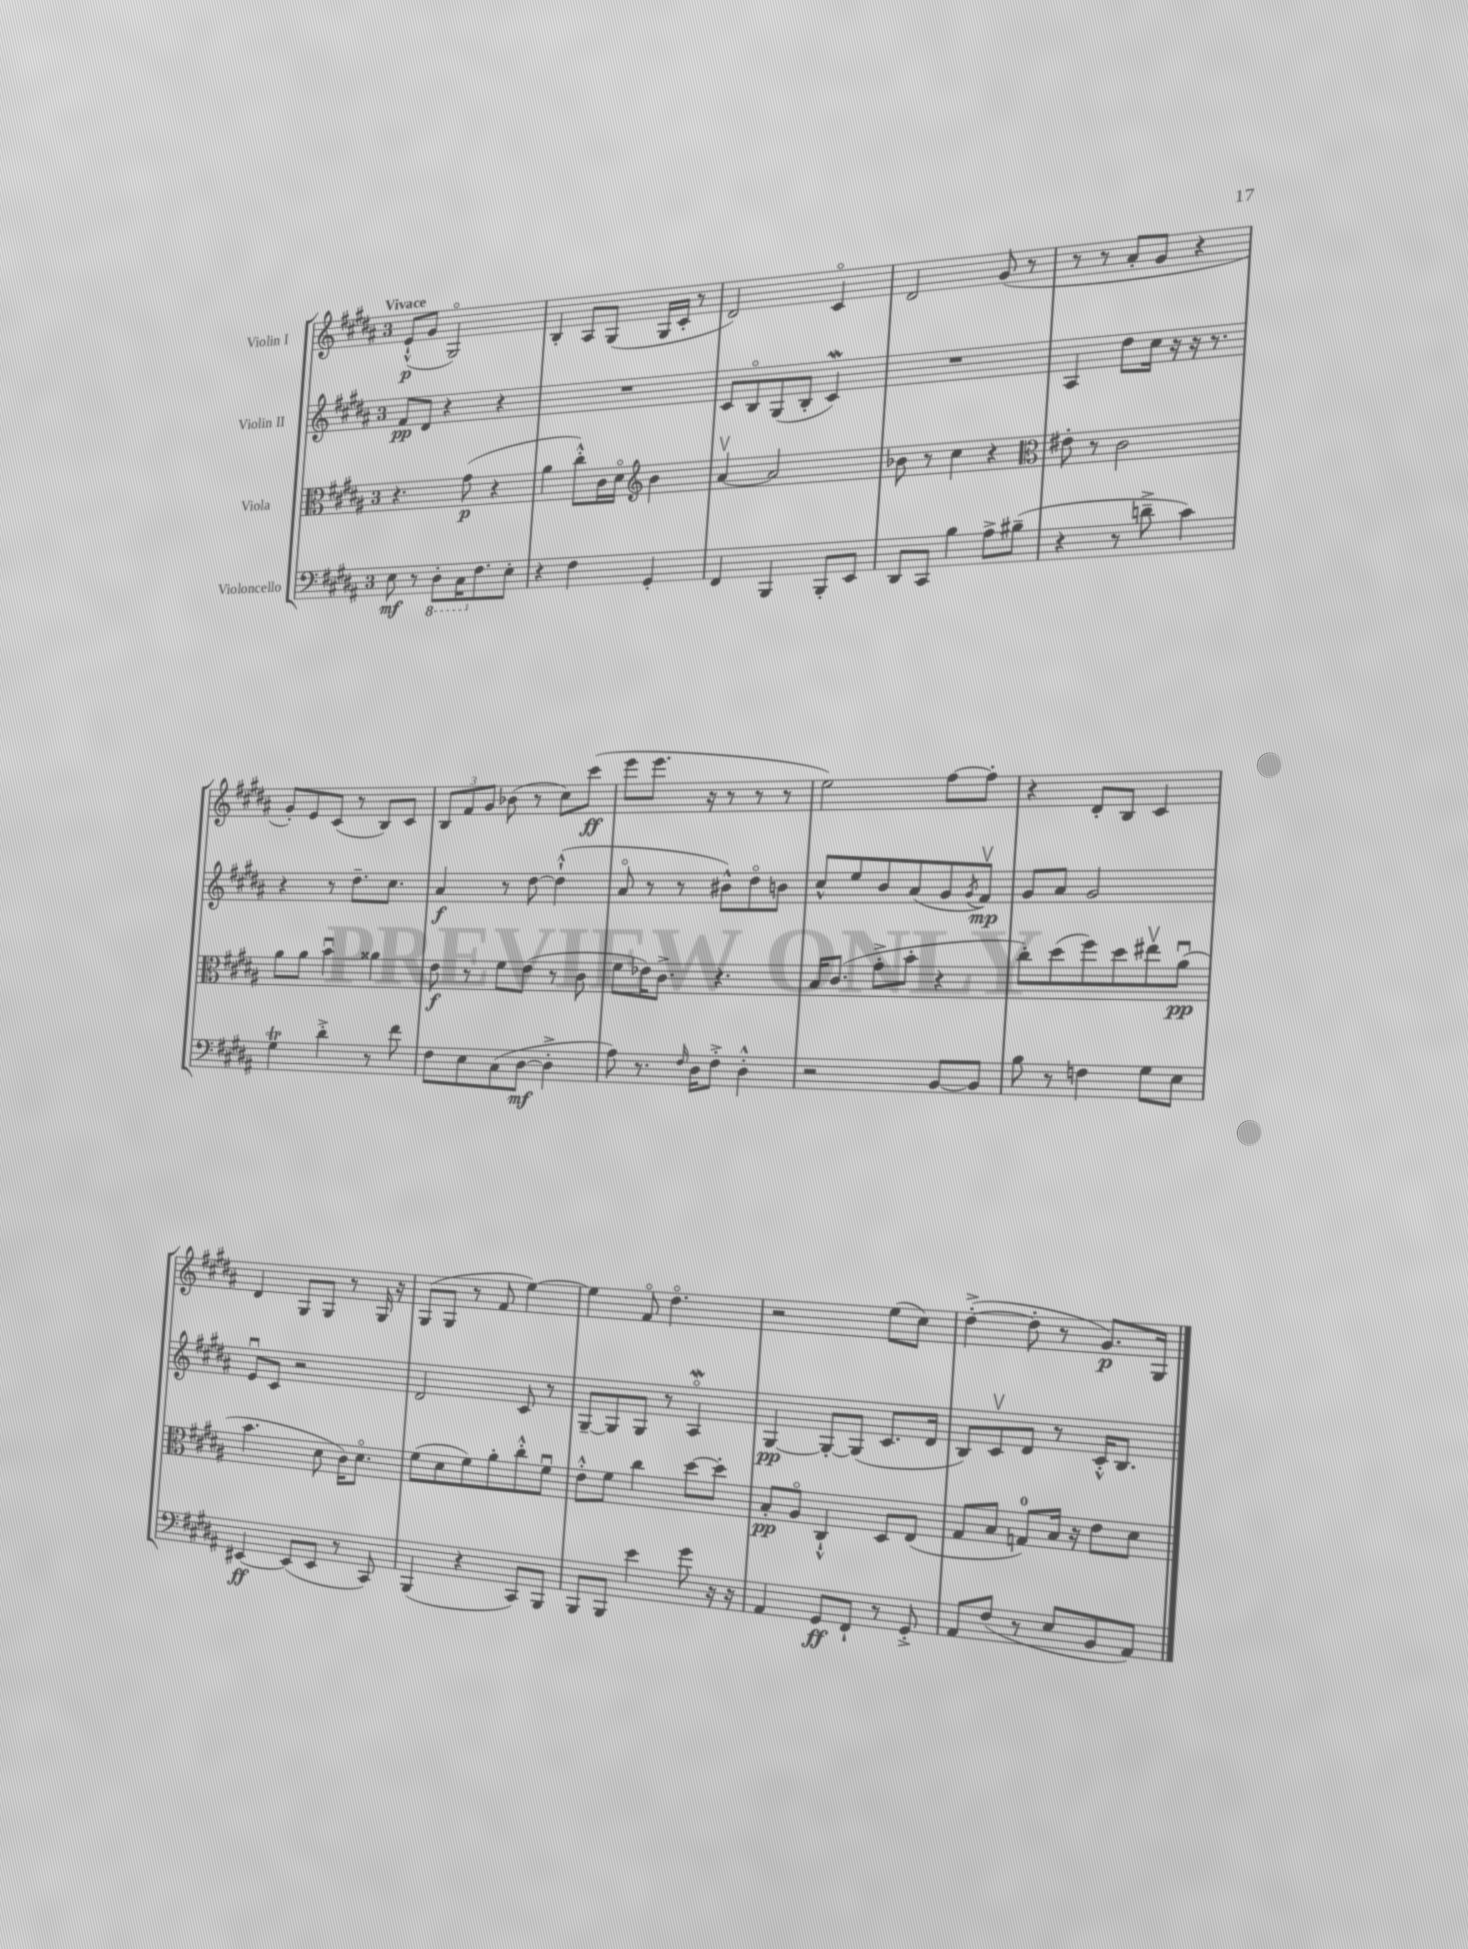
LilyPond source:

<<
\new StaffGroup <<
\new Staff = "s0" \with { instrumentName = "Violin I" } {
    \clef treble \key b \major \once \override Staff.TimeSignature.style = #'single-digit \time 3/4 \tempo "Vivace"
    e'8-!-^\p( gis'8 gis2\flageolet) |
    b4-. ais8 gis8( gis16 cis'16-. r8 |
    dis'2) cis'4\flageolet |
    dis'2 gis'8( r8 |
    r8 r8 ais'8-. gis'8 r4 |
    gis'8-.) e'8 cis'8( r8 b8) cis'8 |
    \tuplet 3/2 { b8 fis'8 gis'8 } bes'8( r8 cis''8) cis'''8\ff( |
    e'''8 e'''8. r16 r8 r8 r8 |
    e''2) fis''8~ fis''8-. |
    r4 dis'8-. b8 cis'4 |
    dis'4 gis8 gis8 r8 gis16 r16 |
    gis8( gis8 r8 fis'8 e''4~) |
    e''4 fis'8\flageolet dis''4.\flageolet |
    r2 e''8( cis''8) |
    dis''4~-.->( dis''8-. r8 gis'8.\p) gis16 \bar "|." |
}
\new Staff = "s1" \with { instrumentName = "Violin II" } {
    \clef treble \key b \major \once \override Staff.TimeSignature.style = #'single-digit \time 3/4
    fis'8\pp dis'8 r4 r4 |
    R2. |
    cis'8 b8\flageolet gis8( b8-. cis'4\mordent) |
    R2. |
    ais4 dis''8 cis''16 r16 r16 r8. |
    r4 r8 dis''8.-- cis''8. |
    ais'4\f r8 dis''8~ dis''4-!-^( |
    ais'8\flageolet r8 r8 bis'8-^) dis''8\flageolet b'8 |
    cis''8-^ e''8 b'8 ais'8( gis'8 \acciaccatura { gis'8 } fis'8\upbow\mp) |
    gis'8 ais'8 gis'2 |
    e'8\downbow cis'8 r2 |
    dis'2 cis'8 r8 |
    gis8~-- gis8 gis8 r8 ais4\flageolet\mordent |
    gis4~\pp gis8~-. gis8( cis'8. dis'16 |
    b8) cis'8\upbow dis'8 r8 cis'16-.-^ b8. \bar "|." |
}
\new Staff = "s2" \with { instrumentName = "Viola" } {
    \clef alto \key b \major \once \override Staff.TimeSignature.style = #'single-digit \time 3/4
    r4. gis'8\p( r4 |
    ais'4 cis''8-.-^) cis'16 dis'16\flageolet \clef treble b'4 |
    ais'4~\upbow ais'2 |
    bes'8 r8 cis''4 r4 |
    \clef alto eis'8-. r8 cis'2 |
    ais'8 ais'8 b'4\downbow aisis'4 |
    e'8\f r8 fis'8 e'8( r8 cis'8 |
    fis'8 ees'16) cis'8.-> r4. |
    b16 cis'8.( gis'8-.-> b'8-. r4 |
    cis''8-.) dis''8( fis''8) dis''8 eis''8\upbow ais'8\downbow\pp( |
    b'4. dis'8 cis'16) dis'8.\flageolet |
    fis'8( dis'8 fis'8) ais'8-. cis''8-.-^ fis'8\downbow |
    e'8-.-^ fis'8 cis''4 dis''8~ dis''8-. |
    b8-.\pp ais8\flageolet cis4-!-^ dis8 e8( |
    gis8 b8 g8-0) b16 r16 e'8 dis'8 \bar "|." |
}
\new Staff = "s3" \with { instrumentName = "Violoncello" } {
    \clef bass \key b \major \once \override Staff.TimeSignature.style = #'single-digit \time 3/4
    e8\mf r8 \ottava #-1 dis,8-. cis,16 \ottava #0 fis8. e8-. |
    r4 fis4 gis,4-. |
    fis,4 b,,4 b,,8-. e,8 |
    dis,8 cis,8 b4 ais8-> bis8--( |
    r4 r8 d'8---> cis'4) |
    gis4\trill dis'4-.-> r8 fis'8 |
    fis8 e8 cis8( dis8~\mf dis4-.-> |
    ais8) r8. \grace { fis16 } dis16 fis8-.-> dis4-.-^ |
    r2 b,8~ b,8 |
    b8 r8 f4 gis8 e8 |
    eis,4~\ff eis,8( eis,8 r8 cis,8) |
    b,,4( r4 cis,8) b,,8 |
    b,,8 b,,8 e'4 gis'8 r16 r16 |
    ais,4 gis,8\ff fis,8-! r8 gis,8-.-> |
    ais,8 fis8( r8 e8 b,8 ais,8) \bar "|." |
}
>>
>>
\layout { \context { \Score \remove "Bar_number_engraver" } }
